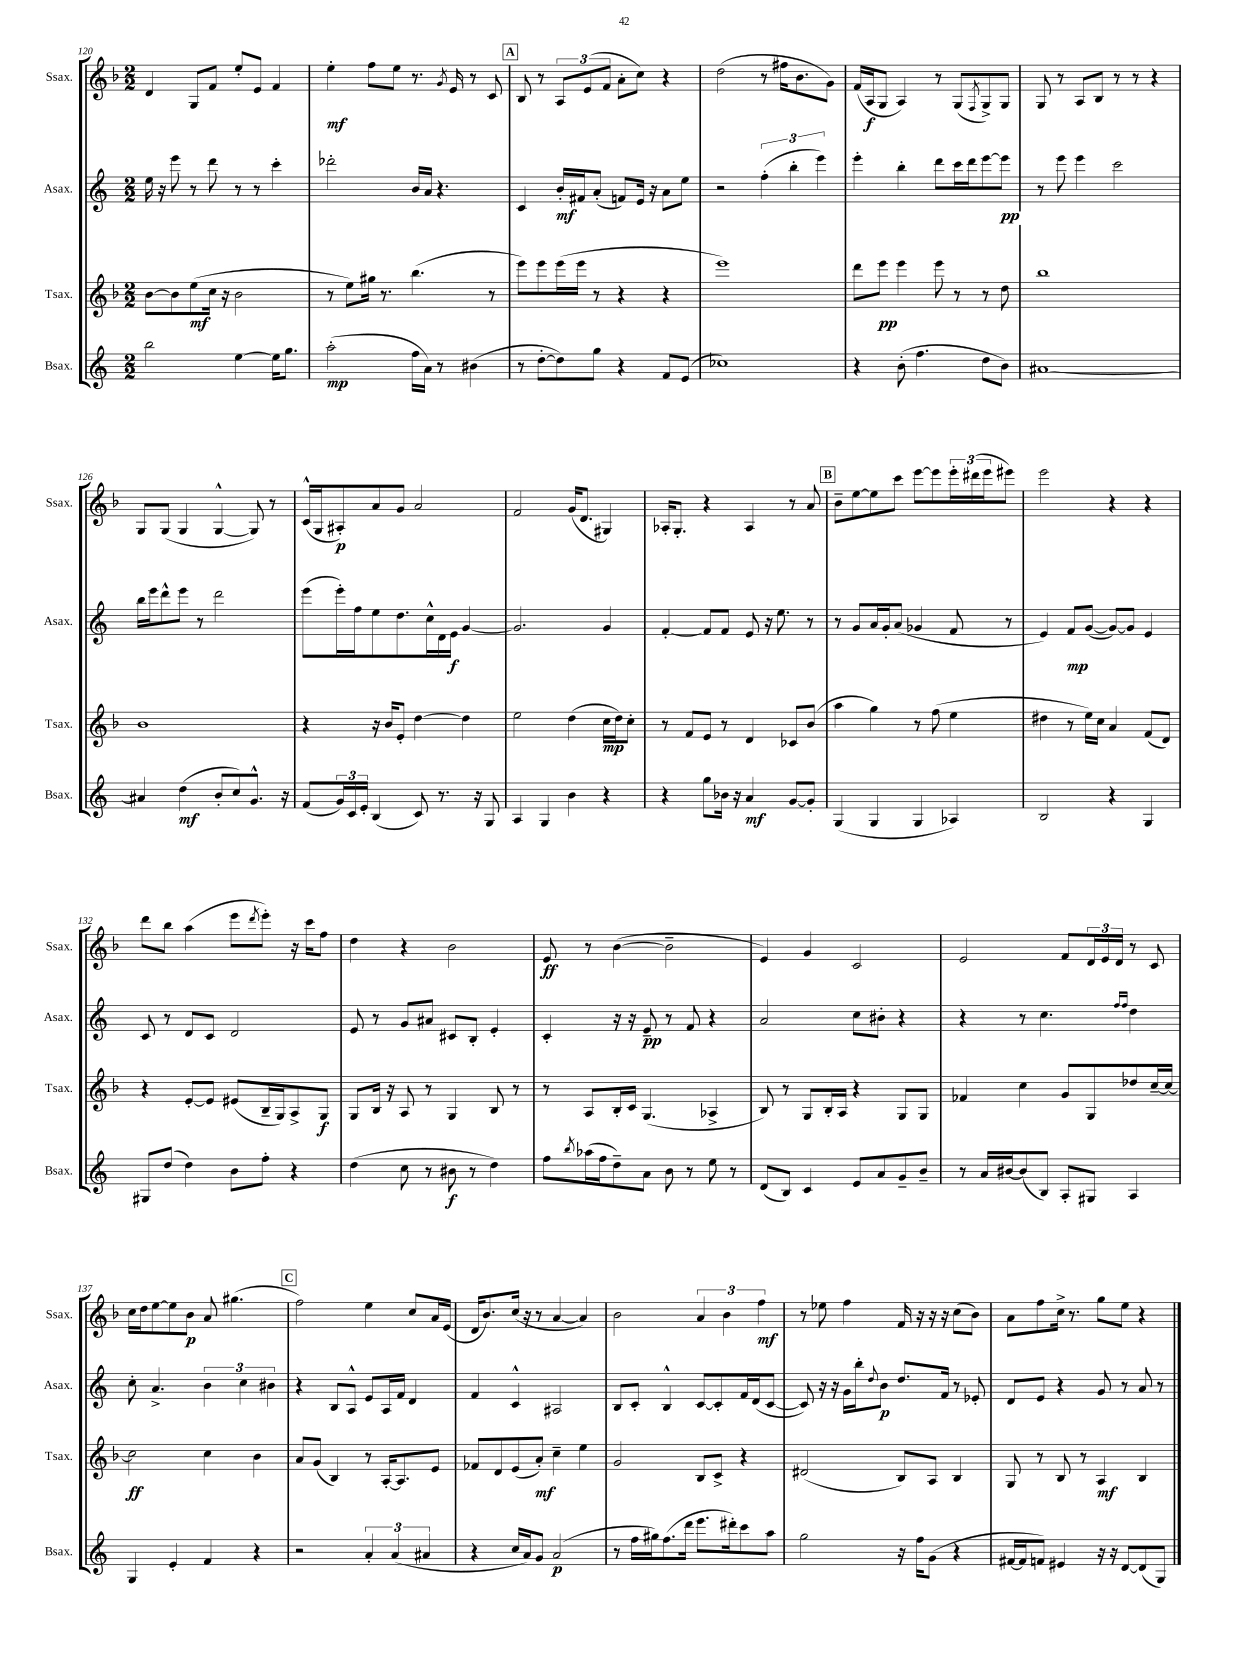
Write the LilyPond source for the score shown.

<<
\new StaffGroup <<
\new Staff = "s0" \with { instrumentName = "Ssax." shortInstrumentName = "Ssax." } {
    \clef treble \key f \major \numericTimeSignature \time 2/2
    d'4 g8 f'8 e''8-. e'8 f'4 |
    e''4-.\mf f''8 e''8 r8. \acciaccatura { g'8 } e'16 r8 c'8 |
    \mark \markup { \box "A" } bes8 r8 \tuplet 3/2 { a8 e'8( f'8 } a'8-. c''8) r4 |
    d''2( r8 fis''16 bes'8. g'8) |
    f'16( a16\f g8 a4) r8 g8( \acciaccatura { f8 } g8->) g8 |
    g8 r8 a8 bes8 r8 r8 r4 |
    g8 g8( g4 g4~-^ g8) r8 |
    c'16-^( g16 ais8-.\p) a'8 g'8 a'2 |
    f'2 g'16( d'8. gis4) |
    aes16-. g8.-. r4 aes4 r8 a'8 |
    \mark \markup { \box "B" } bes'8-- e''8~ e''8 c'''8 e'''8~ e'''8 \tuplet 3/2 { e'''16-. dis'''16( e'''16 } eis'''8) |
    e'''2 r4 r4 |
    d'''8 bes''8 a''4( e'''8 \acciaccatura { d'''8 } e'''8-.) r16 c'''16 f''8 |
    d''4 r4 bes'2 |
    e'8\ff r8 bes'4~( bes'2-- |
    e'4) g'4 c'2 |
    e'2 f'8 \tuplet 3/2 { d'16 e'16 d'16 } r8 c'8 |
    c''16 d''16 e''8~ e''8 bes'8\p a'8 gis''4.( |
    \mark \markup { \box "C" } f''2) e''4 c''8 a'16 e'16( |
    d'16 bes'8.) c''16( r16 r8 a'4~ a'4) |
    bes'2 \tuplet 3/2 { a'4 bes'4 f''4\mf } |
    r8 ees''8 f''4 f'16 r16 r16 r16 c''8( bes'8) |
    a'8 f''8 c''16-> r8. g''8 e''8 r4 \bar "|." |
}
\new Staff = "s1" \with { instrumentName = "Asax." shortInstrumentName = "Asax." } {
    \clef treble \key c \major \numericTimeSignature \time 2/2
    e''16 r16 e'''8 r8 d'''8 r8 r8 c'''4-. |
    des'''2-. b'16 a'16 r4. |
    \mark \markup { \box "A" } c'4 b'16-.\mf fis'16 a'8-.( f'8) e'16 r16 a'8 e''8 |
    r2 \tuplet 3/2 { f''4-.( b''4-. e'''4) } |
    e'''4-. b''4-. d'''8 c'''16 d'''16 e'''8~ e'''8\pp |
    r8 e'''8 e'''4 c'''2 |
    b''16 e'''16 d'''8-^ e'''8 r8 d'''2 |
    e'''8( e'''16-.) f''16 e''8 d''8. c''16-^ d'16 e'16\f g'4~ |
    g'2. g'4 |
    f'4~-. f'8 f'8 e'8 r16 e''8. r8 |
    \mark \markup { \box "B" } r8 g'8 a'16 g'16-. a'8( ges'4 f'8 r8 |
    e'4) f'8\mp g'8~( g'8~) g'8 e'4 |
    c'8 r8 d'8 c'8 d'2 |
    e'8 r8 g'8 ais'8 cis'8 b8-. e'4-. |
    c'4-. r16 r16 e'8--\pp r8 f'8 r4 |
    a'2 c''8 bis'8-. r4 |
    r4 r8 c''4. \grace { f''16 f''16 } d''4 |
    c''8-. a'4.-> \tuplet 3/2 { b'4 c''4 bis'4 } |
    \mark \markup { \box "C" } r4 b8 a8-^ e'8 a16 f'16 d'4 |
    f'4 c'4-^ ais2 |
    b8 c'8-. b4-^ c'8~ c'8-. f'16 d'16( c'8~ |
    c'8) r16 r16 g'16 b''16-. \appoggiatura { d''8 } b'8\p d''8. f'16 r8 ees'8-. |
    d'8 e'8 r4 g'8 r8 a'8 r8 \bar "|." |
}
\new Staff = "s2" \with { instrumentName = "Tsax." shortInstrumentName = "Tsax." } {
    \clef treble \key f \major \numericTimeSignature \time 2/2
    bes'8~ bes'8 e''8\mf( c''16 r16 bes'2 |
    r8 e''8) gis''16 r8. bes''4.( r8 |
    \mark \markup { \box "A" } e'''8) e'''8 e'''16( e'''16 r8 r4 r4 |
    e'''1) |
    d'''8 e'''8\pp e'''4 e'''8 r8 r8 d''8 |
    bes''1 |
    bes'1 |
    r4 r16 bes'16 e'8-. d''4~ d''4 |
    e''2 d''4( c''16\mp d''16) c''8-. |
    r8 f'8 e'8 r8 d'4 ces'8 bes'8( |
    \mark \markup { \box "B" } a''4 g''4) r8 f''8( e''4 |
    dis''4 r8 e''16) c''16 a'4 f'8( d'8) |
    r4 e'8~-. e'8 eis'8( bes16-- g16) a8-> g8\f |
    g8 bes16 r16 a8 r8 g4 bes8 r8 |
    r8 a8 bes16-. c'16 g4.( aes4-> |
    bes8) r8 g8 bes16-. a16 r4 g8 g8 |
    fes'4 c''4 g'8 g8 des''8 c''16~-- c''16~ |
    c''2\ff c''4 bes'4 |
    \mark \markup { \box "C" } a'8 g'8( bes4) r8 a16~-. a8. e'8 |
    fes'8 d'8 e'8( a'8-.\mf) c''4-- e''4 |
    g'2 bes8 c'8-> r4 |
    dis'2( bes8) a8 bes4 |
    g8 r8 bes8 r8 a4\mf bes4 \bar "|." |
}
\new Staff = "s3" \with { instrumentName = "Bsax." shortInstrumentName = "Bsax." } {
    \clef treble \key c \major \numericTimeSignature \time 2/2
    b''2 e''4~ e''16 g''8. |
    a''2-.\mp( f''16 a'16) r8 bis'4( |
    \mark \markup { \box "A" } r8 d''8~-. d''8) g''8 r4 f'8 e'8( |
    ces''1) |
    r4 b'8-.( f''4. d''8 b'8) |
    ais'1~ |
    ais'4 d''4\mf( b'8-. c''8) g'8.-^ r16 |
    f'8( \tuplet 3/2 { g'16) c'16 e'16-. } b4( c'8) r8. r16 g8 |
    a4 g4 b'4 r4 |
    r4 g''8 bes'16 r16 a'4\mf g'8~ g'8-. |
    \mark \markup { \box "B" } g4( g4 g4 aes4) |
    b2 r4 g4 |
    gis8 d''8( d''4) b'8 f''8-. r4 |
    d''4( c''8 r8 bis'8\f r8 d''4) |
    f''8 \acciaccatura { b''8 } aes''16( f''16 d''8--) a'8 b'8 r8 e''8 r8 |
    d'8( b8) c'4 e'8 a'8 g'8-- b'8-- |
    r8 a'16 bis'16~ bis'8( b8) a8-. gis8 a4 |
    g4 e'4-. f'4 r4 |
    \mark \markup { \box "C" } r2 \tuplet 3/2 { a'4-. a'4( ais'4 } |
    r4 c''16 a'16) g'8 a'2\p( |
    r8 f''16 gis''16) f''8.( d'''16 e'''8. dis'''16-.) c'''8 a''8 |
    g''2 r16 f''16 g'8( r4 |
    fis'16~ fis'16 f'8) eis'4 r16 r16 d'8~ d'8( g8) \bar "|." |
}
>>
>>
\layout { \context { \Score currentBarNumber = #120 } }
